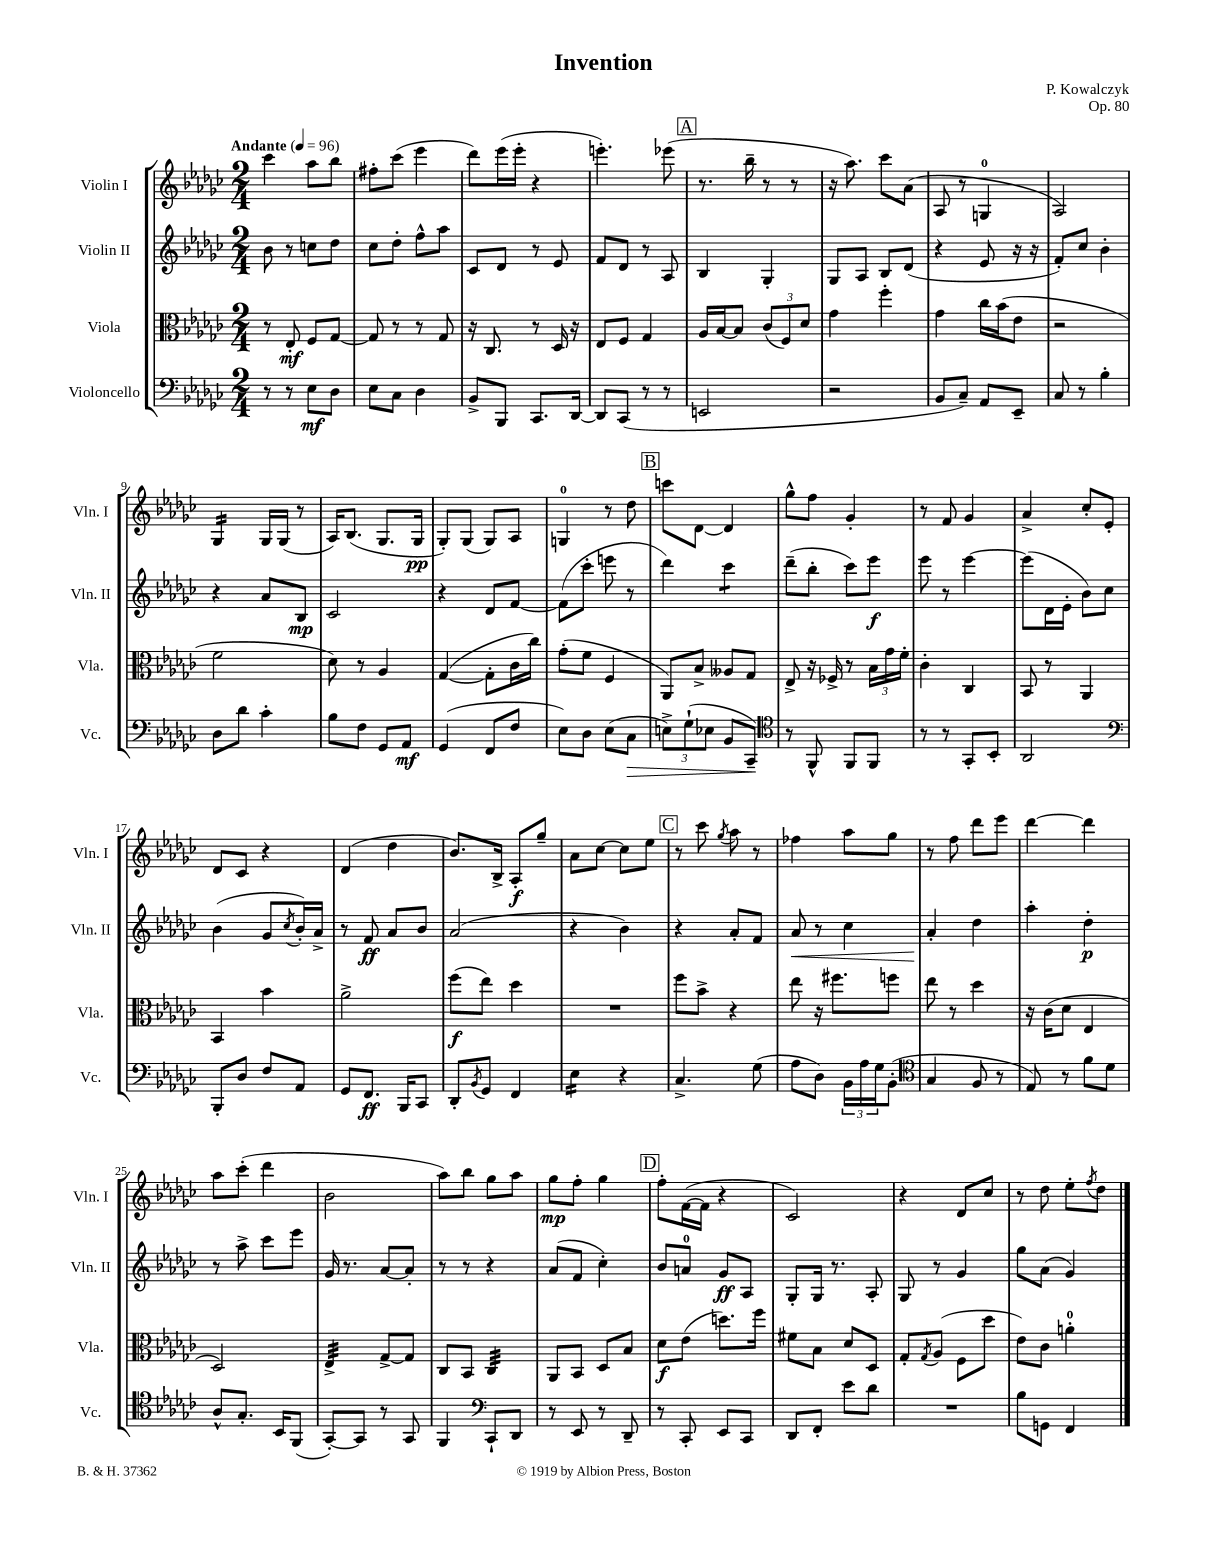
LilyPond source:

\header { title = "Invention" composer = "P. Kowalczyk" opus = "Op. 80" }
<<
\new StaffGroup <<
\new Staff = "s0" \with { instrumentName = "Violin I" shortInstrumentName = "Vln. I" } {
    \clef treble \key ges \major \numericTimeSignature \time 2/4 \tempo "Andante" 4 = 96
    ces'''4 aes''8 bes''8 |
    fis''8-. ces'''8( ees'''4 |
    des'''8) ees'''16( ees'''16-. r4 |
    e'''4.-.) ees'''8( |
    \mark \markup { \box "A" } r8. bes''16-- r8 r8 |
    r16 aes''8.) ces'''8 aes'8( |
    aes8 r8 g4-0 |
    aes2) |
    ges4:16 ges16 ges16( r8 |
    aes16) bes8.( ges8. ges16\pp |
    ges8-.) ges8( ges8) aes8 |
    g4-0 r8 des''8 |
    \mark \markup { \box "B" } c'''8 des'8~ des'4 |
    ges''8-^ f''8 ges'4-. |
    r8 f'8 ges'4 |
    aes'4-> ces''8-. ees'8-. |
    des'8 ces'8 r4 |
    des'4( des''4 |
    bes'8.) bes16-> aes8-.\f ges''8-- |
    aes'8 ces''8~ ces''8 ees''8 |
    \mark \markup { \box "C" } r8 ces'''8 \acciaccatura { ges''8 } aes''8 r8 |
    fes''4 aes''8 ges''8 |
    r8 f''8 des'''8 ees'''8 |
    des'''4~ des'''4 |
    aes''8 ces'''8-.( des'''4 |
    bes'2 |
    aes''8) bes''8 ges''8 aes''8 |
    ges''8\mp f''8-. ges''4 |
    \mark \markup { \box "D" } f''8-. f'16~( f'16 r4 |
    ces'2) |
    r4 des'8 ces''8 |
    r8 des''8 ees''8-. \acciaccatura { f''8 } des''8 \bar "|." |
}
\new Staff = "s1" \with { instrumentName = "Violin II" shortInstrumentName = "Vln. II" } {
    \clef treble \key ges \major \numericTimeSignature \time 2/4
    bes'8 r8 c''8 des''8 |
    ces''8 des''8-. f''8-^ aes''8 |
    ces'8 des'8 r8 ees'8 |
    f'8 des'8 r8 aes8 |
    \mark \markup { \box "A" } bes4 ges4-. |
    ges8 aes8 bes8 des'8( |
    r4 ees'8 r16 r16 |
    f'8-.) ces''8 bes'4-. |
    r4 aes'8 bes8\mp |
    ces'2 |
    r4 des'8 f'8~ |
    f'8( ces'''8-. e'''8 r8 |
    \mark \markup { \box "B" } des'''4) ces'''4:8 |
    des'''8--( bes''8-. ces'''8) ees'''8\f |
    ees'''8 r8 ees'''4~ |
    ees'''8( des'16 ees'16-. bes'8) ces''8 |
    bes'4( ges'8 \acciaccatura { ces''8 } bes'16-.) aes'16-> |
    r8 f'8\ff aes'8 bes'8 |
    aes'2( |
    r4 bes'4) |
    \mark \markup { \box "C" } r4 aes'8-. f'8 |
    aes'8\< r8 ces''4 |
    aes'4-.\! des''4 |
    aes''4-. des''4-.\p |
    r8 aes''8-> ces'''8 ees'''8 |
    ges'16 r8. aes'8~ aes'8-. |
    r8 r8 r4 |
    aes'8( f'8 ces''4-.) |
    \mark \markup { \box "D" } bes'8 a'8-0 ges'8\ff aes8 |
    ges8-. ges16 r8. aes8-. |
    ges8 r8 ges'4 |
    ges''8 aes'8( ges'4) \bar "|." |
}
\new Staff = "s2" \with { instrumentName = "Viola" shortInstrumentName = "Vla." } {
    \clef alto \key ges \major \numericTimeSignature \time 2/4
    r8 ees8-.\mf f8 ges8~ |
    ges8 r8 r8 ges8 |
    r16 ces8. r8 des16 r16 |
    ees8 f8 ges4 |
    \mark \markup { \box "A" } aes16 bes16~ bes8 \tuplet 3/2 { ces'8( f8) des'8 } |
    ges'4 f''4-. |
    ges'4 ces''16 bes'16( ees'8 |
    r2 |
    f'2 |
    des'8) r8 aes4 |
    ges4~( ges8-. ces'16 ces''16) |
    ges'8-.( f'8 f4 |
    \mark \markup { \box "B" } aes,8) bes8-> aeses8 ges8 |
    ees8-> r16 fes16-> r8 \tuplet 3/2 { bes16 ges'16 f'16-. } |
    ces'4-. ces4 |
    bes,8 r8 aes,4 |
    bes,4 bes'4 |
    aes'2-> |
    f''8\f( ees''8) des''4 |
    R2 |
    \mark \markup { \box "C" } f''8 bes'8-> r4 |
    ees''8 r16 fis''8. f''8 |
    ees''8 r8 des''4 |
    r16 ces'16( des'8 ees4 |
    des2) |
    ees4:32-> ges8~-> ges8 |
    ces8 bes,8 ces4:32 |
    aes,8 bes,8 des8 bes8 |
    \mark \markup { \box "D" } des'8\f ees'8( d''8.) f''16 |
    fis'8 bes8 des'8 des8 |
    ges8-. \acciaccatura { ges8 } aes8( f8 des''8 |
    ees'8) ces'8 a'4-0-. \bar "|." |
}
\new Staff = "s3" \with { instrumentName = "Violoncello" shortInstrumentName = "Vc." } {
    \clef bass \key ges \major \numericTimeSignature \time 2/4
    r8 r8 ees8\mf des8 |
    ees8 ces8 des4 |
    bes,8-> bes,,8 ces,8. des,16~ |
    des,8 ces,8( r8 r8 |
    \mark \markup { \box "A" } e,2 |
    r2 |
    bes,8 ces8--) aes,8 ees,8-- |
    ces8 r8 bes4-. |
    des8 des'8 ces'4-. |
    bes8 f8 ges,8 aes,8\mf |
    ges,4( f,8 f8 |
    ees8) des8 ees8( ces8\> |
    \mark \markup { \box "B" } \tuplet 3/2 { e8->) ges8-!( ees8 } bes,8 ces,8--\!) |
    \clef tenor r8 f,8-^ f,8 f,8 |
    r8 r8 ges,8-. bes,8-. |
    aes,2 |
    \clef bass bes,,8-. des8 f8 aes,8 |
    ges,8 f,8.\ff bes,,16 ces,8 |
    des,8-. \acciaccatura { bes,8 } ges,8 f,4 |
    ees4:16 r4 |
    \mark \markup { \box "C" } ces4.-> ges8( |
    aes8 des8) \tuplet 3/2 { bes,16 aes16 ges16 } bes,8-.( |
    \clef tenor ges4 f8 r8 |
    ees8) r8 f'8 des'8 |
    aes8-^ ges8.-. bes,16 f,8( |
    ges,8~-.) ges,8 r8 ges,8 |
    f,4 \clef bass ces,8-! des,8 |
    r8 ees,8 r8 des,8-- |
    \mark \markup { \box "D" } r8 ces,8-. ees,8 ces,8 |
    des,8 f,8-. ees'8 des'8 |
    R2 |
    bes8 g,8 f,4 \bar "|." |
}
>>
>>
